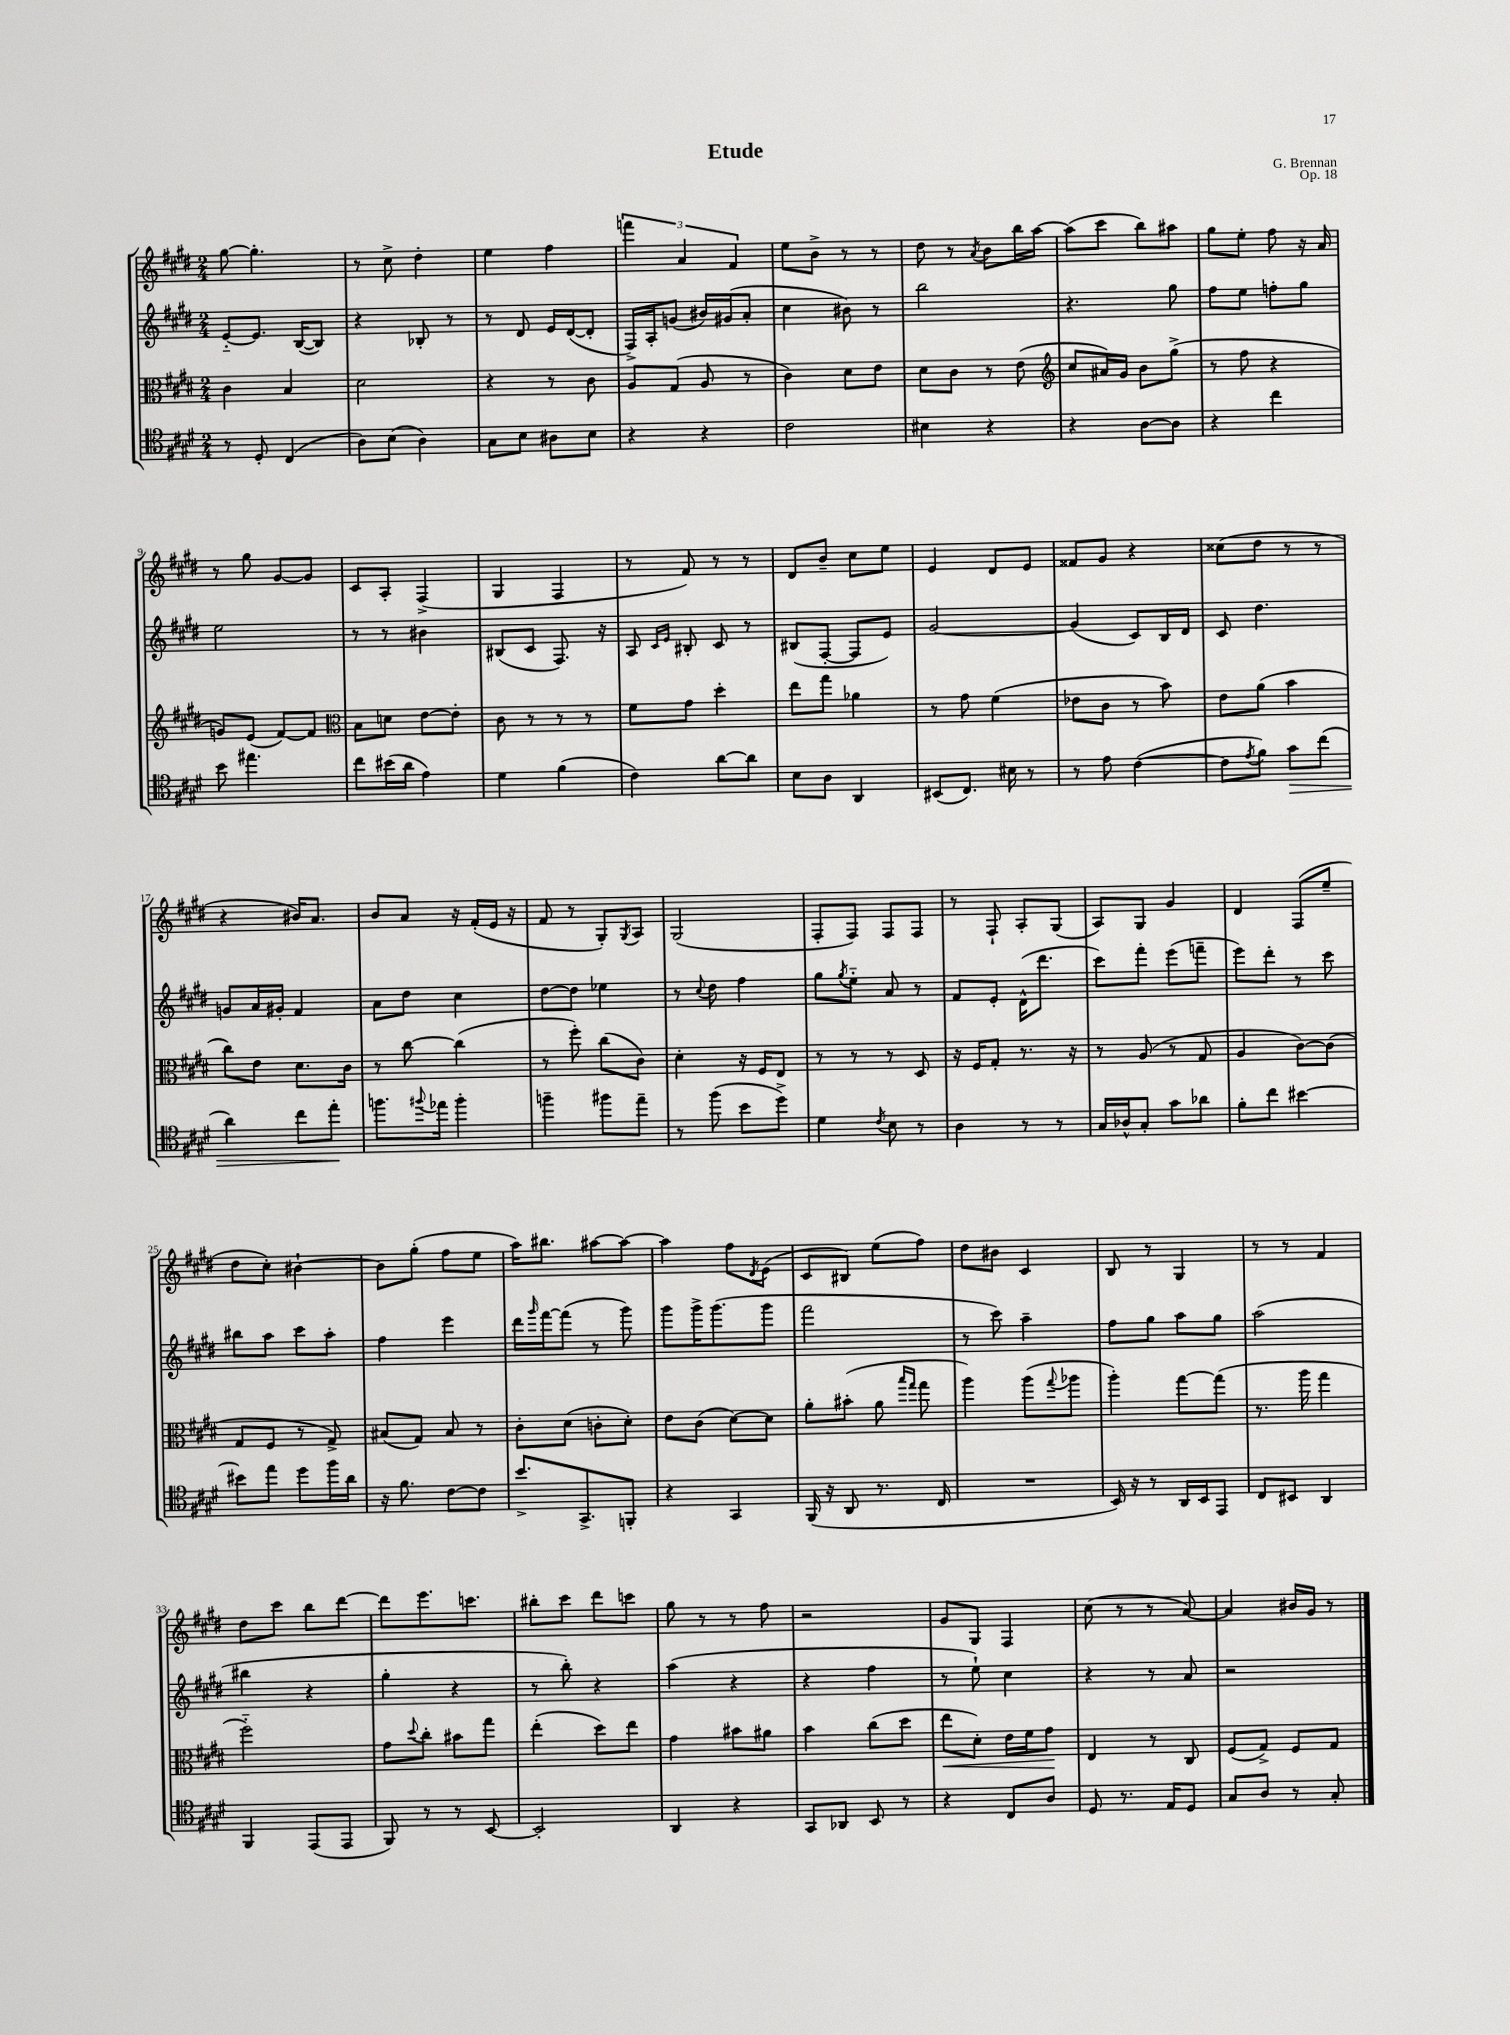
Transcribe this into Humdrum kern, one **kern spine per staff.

**kern	**kern	**kern	**kern
*staff4	*staff3	*staff2	*staff1
*clefC4	*clefC3	*clefG2	*clefG2
*k[f#c#g#d#]	*k[f#c#g#d#]	*k[f#c#g#d#]	*k[f#c#g#d#]
*M2/4	*M2/4	*M2/4	*M2/4
8r	4c#	[8e'~	[8gg#
8D#'	.	8.e]	4.gg#']
(4C#	4B	.	.
.	.	([16B	.
.	.	8B])	.
=	=	=	=
8A)	2d#	4r	8r
(8B	.	.	8cc#^
4A)	.	8B-'	4dd#'
.	.	8r	.
=	=	=	=
8G#	4r	8r	4ee
8B	.	8d#	.
8A#	8r	16e	4ff#
.	.	([16d#	.
8B	8c#	8d#']	.
=	=	=	=
4r	8A	16F#^)	6fff
.	.	16A'	.
.	(8G#	(8g	.
.	.	.	6a
4r	8A	16b#)	.
.	.	(16g#	.
.	.	.	6f#
.	8r	8a'	.
=	=	=	=
2c#	4c#)	4cc#	8ee
.	.	.	8b^
.	8d#	8b#)	8r
.	8e	8r	8r
=	=	=	=
4B#	8d#	2bb	8dd#
.	8c#	.	8r
.	.	.	8qa
4r	8r	.	8b
.	(8e	.	16bb
.	.	.	[16aa
=	=	=	=
*	*clefG2	*	*
4r	8cc#	4.r	(8aa]
.	16a#)	.	8ccc#
.	16g#	.	.
[8A	8b	.	8bb)
8A]	(8gg#^	8gg#	8aa#
=	=	=	=
4r	8r	8ff#	8gg#
.	8ff#	8ee	8ee'
4cc#	4r	8ff'	8ff#
.	.	8gg#	16r
.	.	.	16a
=	=	=	=
8b	8g)	2ee	8r
4.ee#	(8e	.	8gg#
.	[8f#)	.	[8g#
.	8f#]	.	8g#]
=	=	=	=
*	*clefC3	*	*
8cc#	8B	8r	8c#
(16b#	8d	8r	8A'
16a	.	.	.
4e)	[8e	4b#	(4F#^
.	8e']	.	.
=	=	=	=
4d#	8c#	(8B#	4G#
.	8r	8c#	.
(4f#	8r	8.F#)	4F#
.	8r	.	.
.	.	16r	.
=	=	=	=
4c#)	8f#	8A	8r
.	.	16qqc#	.
.	.	16qqe	.
.	8g#	8B#'	8f#)
[8a	4dd#'	8c#	8r
8a]	.	8r	8r
=	=	=	=
8B	8ee	(8B#	8d#
8A	8gg#	[8F#'	8b~
4AA	4a-	8F#]	8cc#
.	.	8e)	8ee
=	=	=	=
(8BB#	8r	[2g#	4e
8.C#)	8g#	.	.
.	(4f#	.	8d#
16B#	.	.	.
8r	.	.	8e
=	=	=	=
8r	8e-	(4g#]	8f##
8e	8c#	.	8g#
([4c#	8r	8c#)	4r
.	8b)	16B	.
.	.	16d#	.
=	=	=	=
8c#]	8e	8c#	(8cc##
8qe	.	.	.
8f#)	(8a	4.dd#	8dd#
8g#	4b	.	8r
(8cc#	.	.	8r
=	=	=	=
4a)	8cc#)	8g	4r
.	8e	16a	.
.	.	16g#'	.
8cc#	8.d#	4f#	16b#)
.	.	.	8.a
8ee'	.	.	.
.	16c#	.	.
=	=	=	=
8.ff	8r	8a	8b
.	[8cc#	8dd#	8a
8qqff#	.	.	.
16ee-	.	.	.
4ff#'	(4cc#]	4cc#	16r
.	.	.	(16f#'
.	.	.	16e
.	.	.	16r
=	=	=	=
4ff~	8r	[8dd#	8f#
.	8ff#')	8dd#]	8r
8ff#	(8cc#	4ee-	8G#')
.	.	.	8qG#
8ee~	8c#)	.	8A
=	=	=	=
8r	4d#'	8r	(2G#
.	.	8qqcc#	.
(8ff#	.	8dd#	.
8b	16r	4ff#	.
.	16F#	.	.
8dd#^)	8E	.	.
=	=	=	=
4d#	8r	8gg#	8F#'
.	.	8qgg#	.
.	8r	8ee'~	8F#)
8qc#	.	.	.
8B	8r	8a	8F#
8r	8D#	8r	8F#
=	=	=	=
4A	16r	8f#	8r
.	16F#	.	.
.	8G#'	8e'	8F#`
8r	8.r	(16d#^^	8A'
.	.	8.ddd#	.
8r	.	.	(8G#
.	16r	.	.
=	=	=	=
16G#	8r	8ccc#)	8A)
16A-^^	.	.	.
8G#'	(8A	8fff#'	8G#
8g#	8r	(8eee	4g#
8a-	8G#	8fff~	.
=	=	=	=
8f#'	4A	8eee)	4d#
8cc#	.	8ddd#'	.
[4b#	[8c#)	8r	(8F#
.	(8c#]	8ccc#	8ee~
=	=	=	=
8b#]	8G#	8bb#	8dd#
8ee	8F#	8aa	8cc#')
8dd#	8r	8ccc#	[4b#`
16ff#	8G#^)	8aa'	.
16a	.	.	.
=	=	=	=
16r	(8B#	4ff#	8b#]
8.f#	.	.	.
.	8G#)	.	(8gg#'
[8c#	8B#	4eee	8ff#
8c#]	8r	.	8ee
=	=	=	=
8.b^	8c#'	16ddd#	16aa)
.	.	16qqggg#	.
.	.	[16fff#	8.bb#
.	(8d#	(8fff#]	.
8.GG#^	.	.	.
.	8c'	8r	[8aa#
8FF'	8d#')	8ggg#)	8aa#_
=	=	=	=
4r	8e	8ggg#	4aa#]
.	(8c#	16ggg#^	.
.	.	(8.ggg#	.
4GG#	[8d#)	.	8ff#
.	.	.	8qd#
.	8d#]	8ggg#	(8e
=	=	=	=
(16FF#	8a'	2fff#	8c#
16r	.	.	.
8AA	(8b#'	.	8B#)
8.r	8a	.	(8ee
.	16qqbb	.	.
.	16qqgg#	.	.
.	8gg#	.	8ff#)
16C#	.	.	.
=	=	=	=
2r	4aa)	8r	8dd#
.	.	8ccc#)	8b#
.	(8aa	4aa~	4c#
.	8qqgg#	.	.
.	8aa-	.	.
=	=	=	=
16BB)	4aa')	8ff#	8B
16r	.	.	.
8r	.	8gg#	8r
16AA	[8gg#	8aa	4G#
16BB	.	.	.
8EE	(8gg#]	8gg#	.
=	=	=	=
8C#	8.r	(2aa	8r
8BB#	.	.	8r
.	16aa	.	.
4AA	4gg#	.	4f#
=	=	=	=
4FF#	2ff#'~)	4bb#	8dd#
.	.	.	8ccc#
(8EE	.	4r	8bb
8EE	.	.	[8ddd#
=	=	=	=
8FF#)	8g#	4gg#'	8ddd#]
.	8qqdd#	.	.
8r	8cc#'	.	8.eee
8r	8b#	4r	.
.	.	.	8.ccc
[8BB	8gg#	.	.
=	=	=	=
2BB']	(4ee'	8r	8bb#'
.	.	8bb')	8ccc#
.	8dd#)	4r	8ddd#
.	8ee	.	8ccc
=	=	=	=
4AA	4g#	(4aa	8gg#
.	.	.	8r
4r	8b#	4r	8r
.	8a#	.	8ff#
=	=	=	=
8GG#	4b	4r	2r
8AA-	.	.	.
8BB	(8cc#	4ff#	.
8r	8dd#	.	.
=	=	=	=
4r	8ee	8r	8g#
.	8d#')	8ee`)	8G#
8C#	16e	4cc#	4F#
.	16f#	.	.
8A	8g#	.	.
=	=	=	=
8D#	4E	4r	(8cc#
8.r	.	.	8r
.	8r	8r	8r
16E	.	.	.
8D#	8C#	8a	[8a)
=	=	=	=
8G#	(8F#	2r	4a]
8A	8G#^)	.	.
8r	8F#	.	16b#
.	.	.	16g#
8G#'	8G#	.	8r
==	==	==	==
*-	*-	*-	*-
